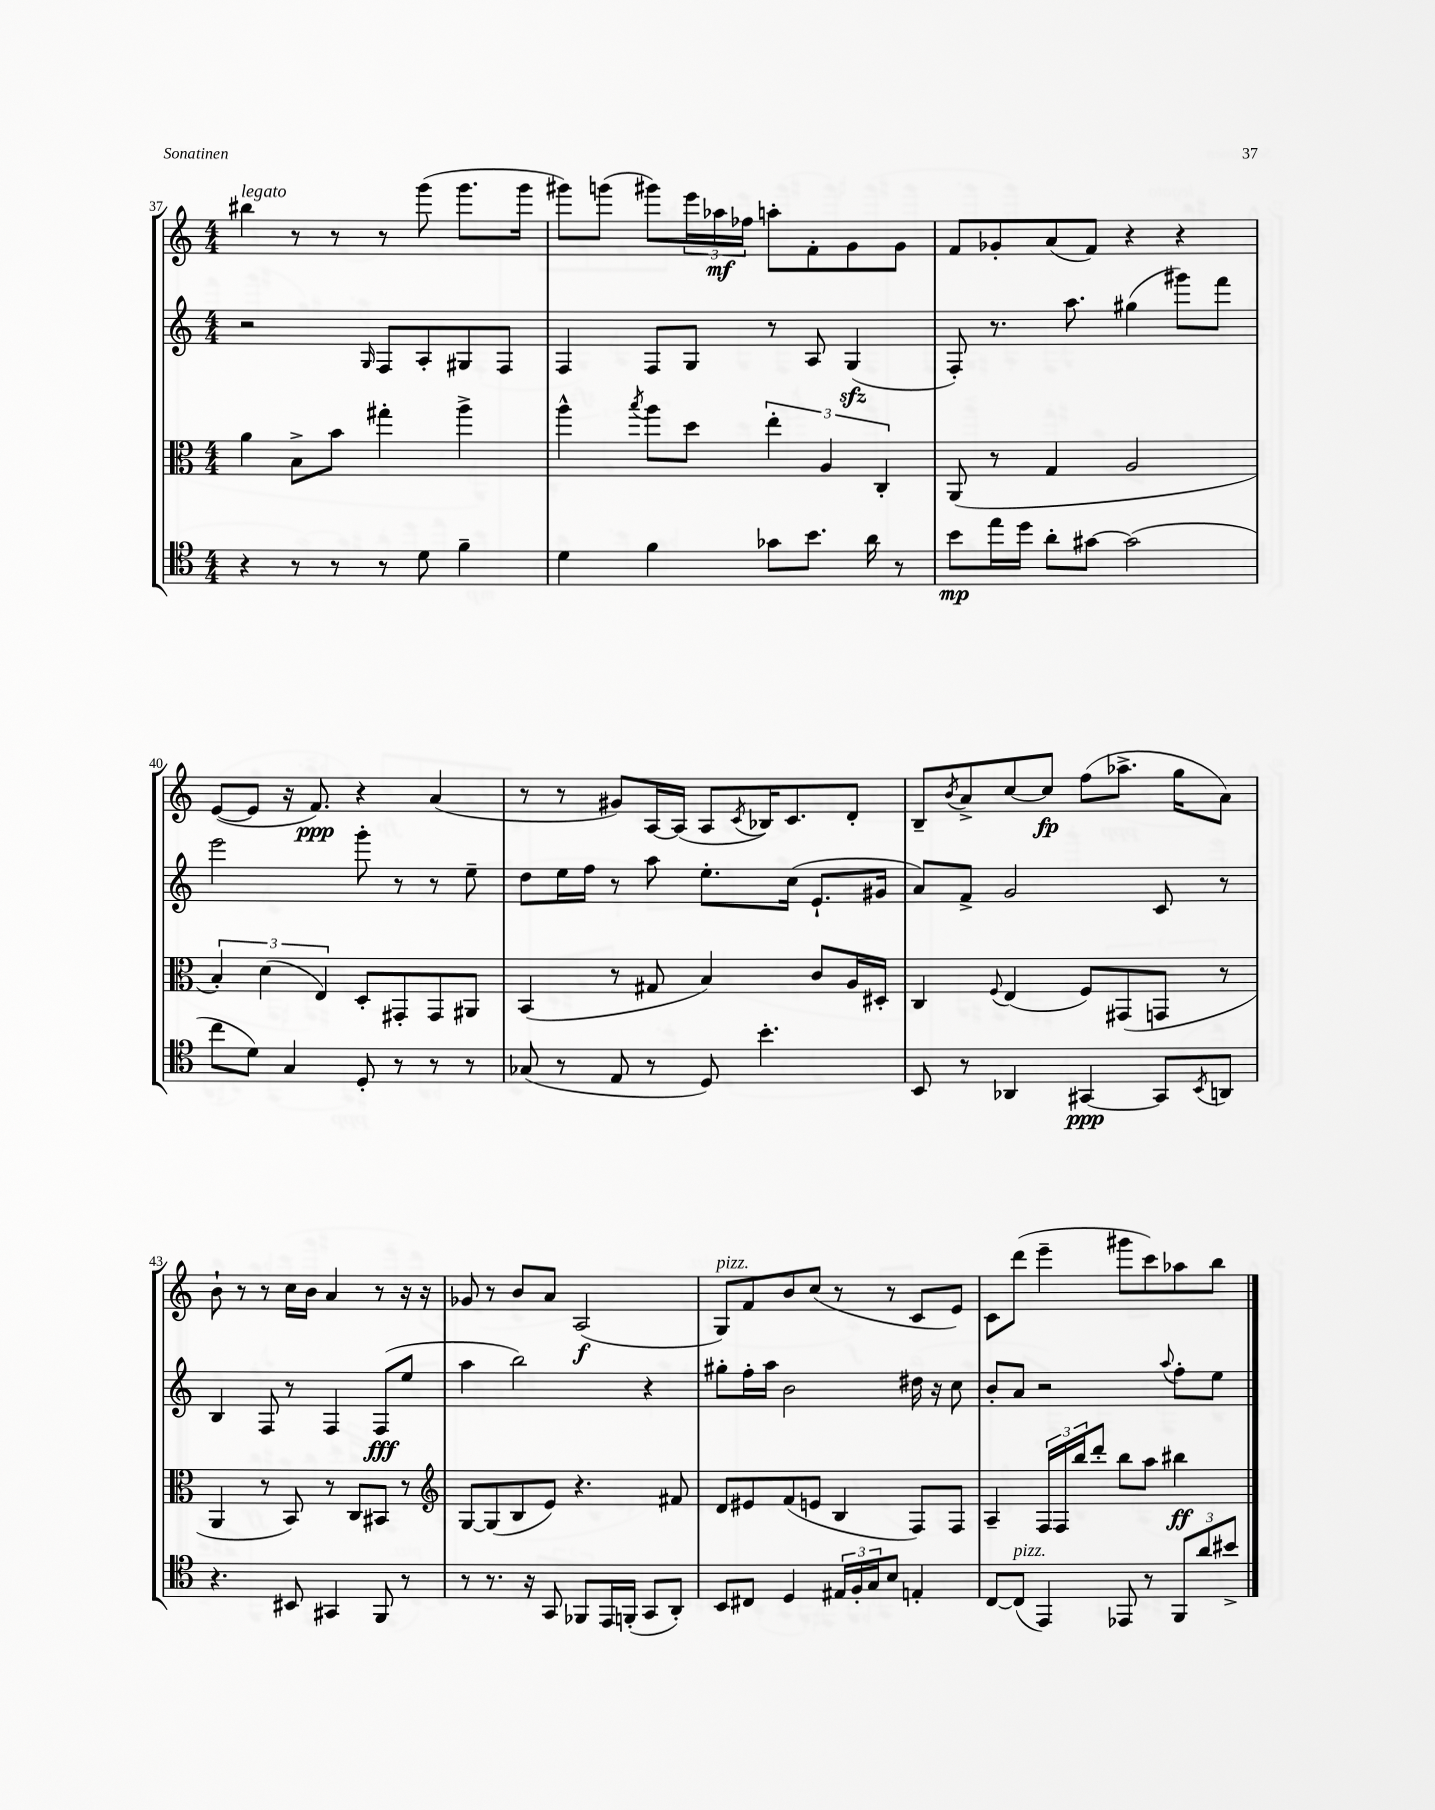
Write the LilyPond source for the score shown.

<<
\new StaffGroup <<
\new Staff = "s0" {
    \clef treble \key c \major \numericTimeSignature \time 4/4
    bis''4^\markup { \italic "legato" } r8 r8 r8 g'''8( g'''8. g'''16 |
    gis'''8) g'''8( gis'''8) \tuplet 3/2 { e'''16 aes''16\mf fes''16 } a''8-. f'8-. g'8 g'8 |
    f'8 ges'8-. a'8( f'8) r4 r4 |
    e'8~( e'8 r16 f'8.\ppp) r4 a'4( |
    r8 r8 gis'8) a16~ a16( a8 \acciaccatura { c'8 } bes16) c'8. d'8-. |
    b8-- \acciaccatura { b'8 } a'8-> c''8~ c''8\fp f''8( aes''8.-> g''16 a'8) |
    b'8-! r8 r8 c''16 b'16 a'4 r8 r16 r16 |
    ges'8 r8 b'8 a'8 a2\f( |
    g8^\markup { \italic "pizz." }) f'8 b'8 c''8( r8 r8 c'8 e'8) |
    c'8 d'''8( e'''4-- gis'''8 c'''8) aes''8 b''8 \bar "|." |
}
\new Staff = "s1" {
    \clef treble \key c \major \numericTimeSignature \time 4/4
    r2 \grace { g16 } f8 a8-. gis8 f8 |
    f4 f8 g8 r8 a8 g4\sfz( |
    f8-.) r8. a''8. gis''4( gis'''8) f'''8 |
    e'''2 g'''8-. r8 r8 e''8-- |
    d''8 e''16 f''16 r8 a''8 e''8.-. c''16( e'8.-! gis'16 |
    a'8) f'8-> g'2 c'8 r8 |
    b4 f8 r8 f4 f8\fff( e''8 |
    a''4 b''2) r4 |
    gis''8-. f''16-. a''16 b'2 dis''16 r16 c''8 |
    b'8-. a'8 r2 \appoggiatura { a''8 } f''8-. e''8 \bar "|." |
}
\new Staff = "s2" {
    \clef alto \key c \major \numericTimeSignature \time 4/4
    a'4 b8-> b'8 gis''4-. a''4-> |
    a''4-^ \acciaccatura { b''8 } a''8 d''8 \tuplet 3/2 { e''4-. a4 c4-. } |
    a,8( r8 g4 a2 |
    \tuplet 3/2 { b4-.) d'4( e4) } d8-. gis,8-. gis,8 ais,8 |
    b,4( r8 gis8 b4) c'8 a16 dis16-. |
    c4 \appoggiatura { f8 } e4( f8) gis,8( g,8 r8 |
    a,4 r8 b,8) r8 c8 bis,8 r8 |
    \clef treble g8~ g8( b8 e'8) r4. fis'8 |
    d'8 eis'8 f'8( e'8 b4 f8) f8 |
    a4-- \tuplet 3/2 { f16 f16 b''16 } d'''8-. b''8 a''8 bis''4\ff \bar "|." |
}
\new Staff = "s3" {
    \clef tenor \key c \major \numericTimeSignature \time 4/4
    r4 r8 r8 r8 d'8 f'4-- |
    d'4 f'4 ges'8 b'8. a'16 r8 |
    b'8\mp e''16 d''16 a'8-. gis'8~ gis'2( |
    c''8 d'8) g4 d8-. r8 r8 r8 |
    ges8( r8 e8 r8 d8) b'4.-. |
    b,8 r8 aes,4 gis,4~\ppp gis,8 \acciaccatura { b,8 } a,8 |
    r4. bis,8 gis,4 f,8 r8 |
    r8 r8. r16 g,8 fes,8 e,16 f,16-.( g,8 a,8-.) |
    b,8 cis8 d4 \tuplet 3/2 { eis16 f16-. g16 } b8 e4-. |
    c8~ c8^\markup { \italic "pizz." }( e,4) ees,8 r8 \tuplet 3/2 { f,8 a'8 bis'8-> } \bar "|." |
}
>>
>>
\layout { \context { \Score currentBarNumber = #37 } }
